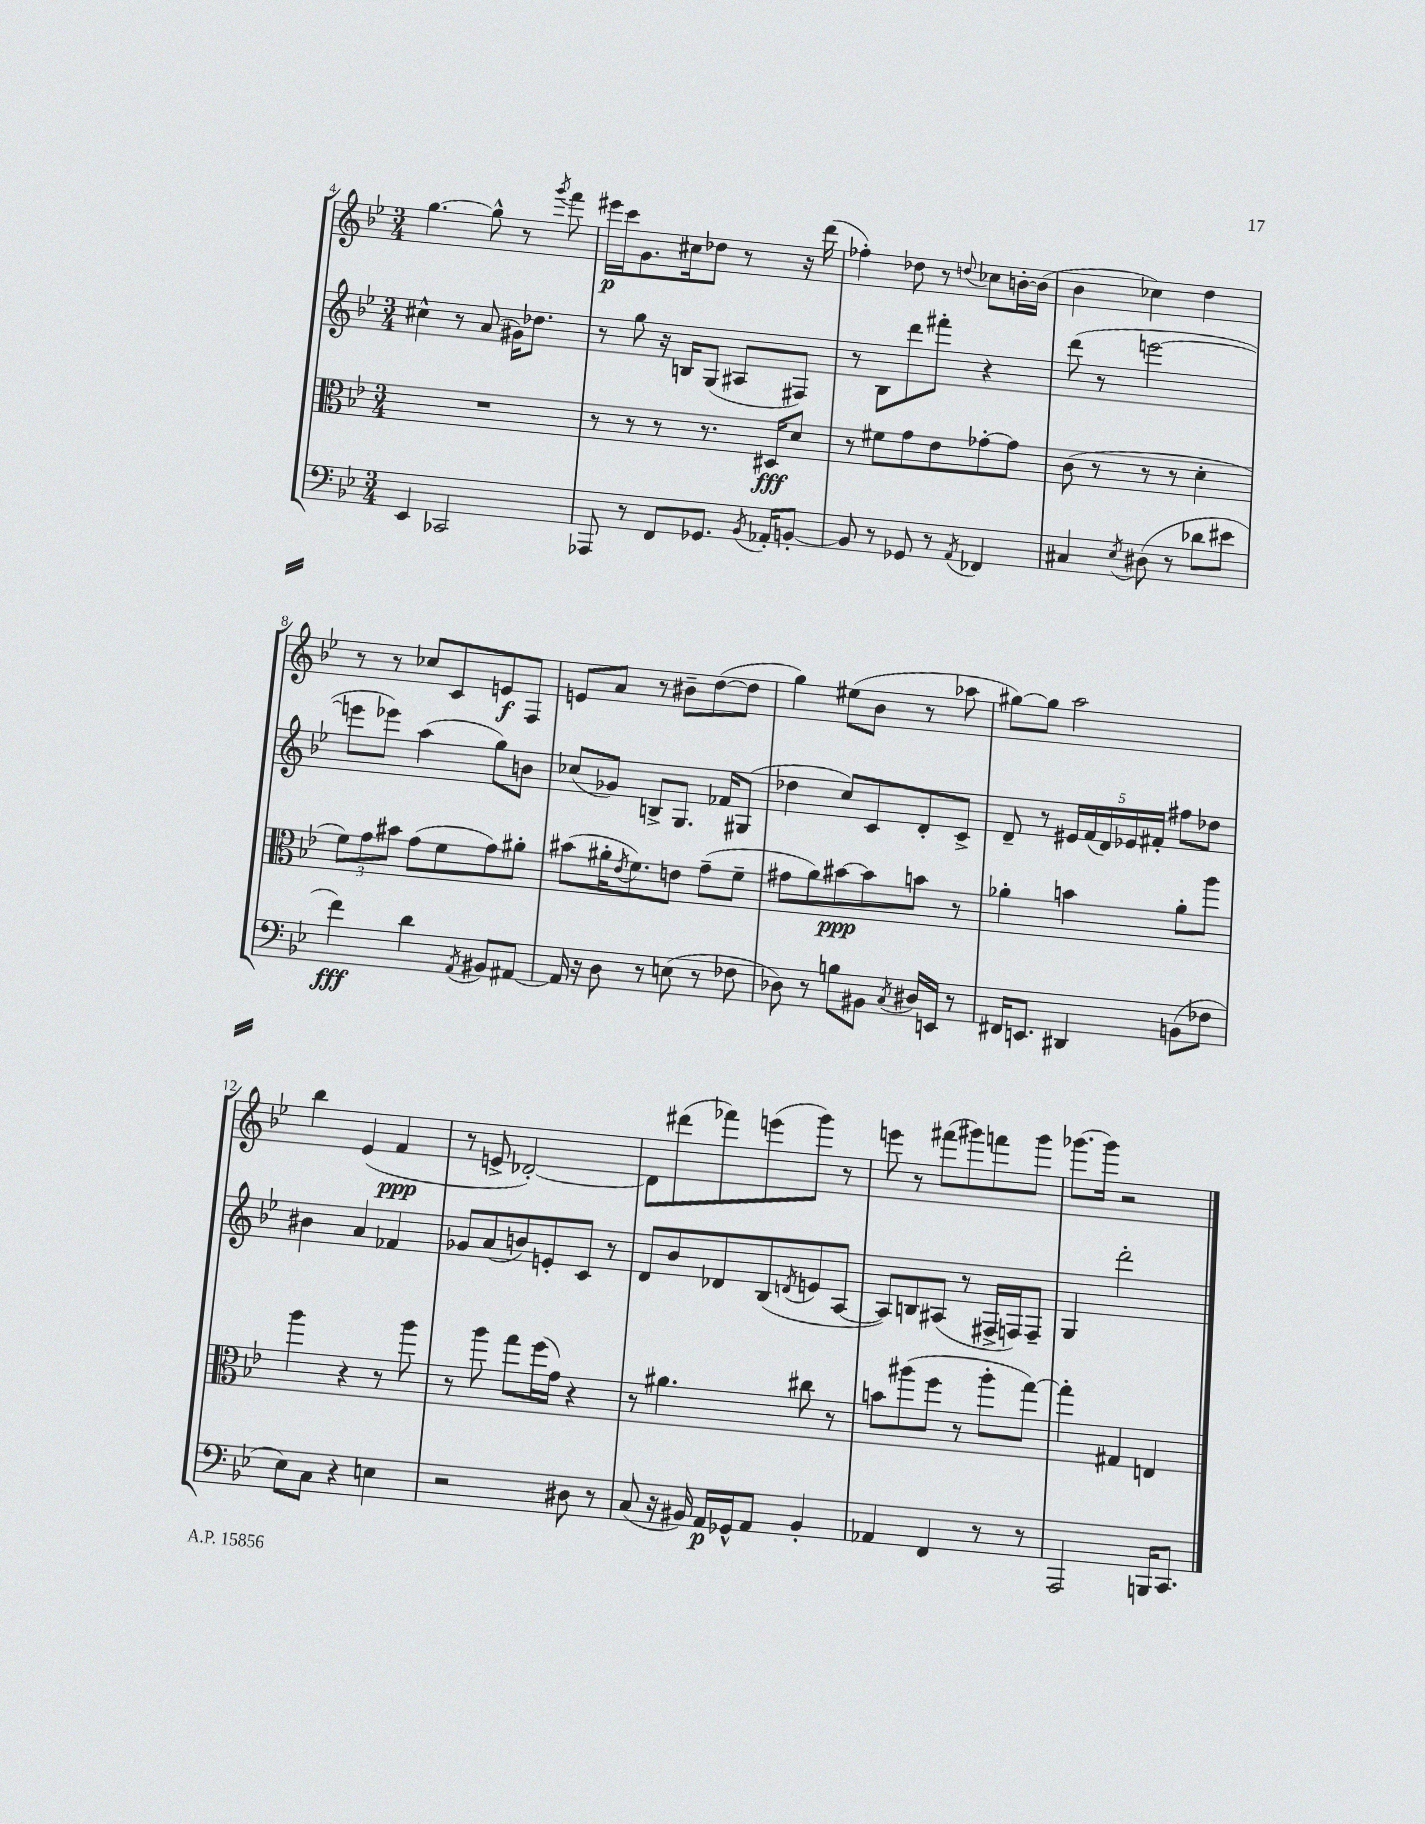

**kern	**dynam	**kern	**dynam	**kern	**kern	**dynam
*part4	*part4	*part3	*part3	*part2	*part1	*part1
*staff4	*staff4	*staff3	*staff3	*staff2	*staff1	*staff1
*clefF4	*	*clefC3	*	*clefG2	*clefG2	*
*k[b-e-]	*	*k[b-e-]	*	*k[b-e-]	*k[b-e-]	*
*M3/4	*	*M3/4	*	*M3/4	*M3/4	*
=4	=4	=4	=4	=4	=4	=4
4EE-/	.	2.r	.	4cc#X^^\	[4.gg\	.
2CC-X/	.	.	.	8r	.	.
.	.	.	.	(8a/	8gg^^\]	.
.	.	.	.	16g#X\KL)	8r	.
.	.	.	.	8.dd-X\J	.	.
.	.	.	.	.	8qggg/	.
.	.	.	.	.	8fff\	.
=5	=5	=5	=5	=5	=5	=5
8AAA-X/	.	8r	.	8r	16eee#X\LL	p
.	.	.	.	.	16ccc\J	.
8r	.	8r	.	8gg\	8.g\	.
8FF/L	.	8r	.	16r	.	.
.	.	.	.	16Bn/KL	16cc#X\k	.
8.GG-X/J	.	8.r	.	(8G/J	8dd-X\J	.
.	.	.	.	8A#X/L	8r	.
8qBB-/	.	.	.	.	.	.
16AA-X'/KL	.	16D#X/KL	fff	.	.	.
[8BBn'/J	.	8d/J	.	8F#X/J)	16r	.
.	.	.	.	.	(16ddd\	.
=6	=6	=6	=6	=6	=6	=6
8BB/]	.	8r	.	8r	4ff-X'\)	.
8r	.	8f#X\L	.	8B-\L	.	.
8GG-X/	.	8g\	.	8ddd\	8dd-X\	.
8r	.	8e-\	.	8fff#X'\J	8r	.
8qAA/	.	.	.	.	8qqddn/	.
4FF-X/	.	[8g-X'\	.	4r	8cc-X\L	.
.	.	8g-\J]	.	.	[16bn'\L	.
.	.	.	.	.	(16b\JJ]	.
=7	=7	=7	=7	=7	=7	=7
4C#X/	.	(8c\	.	(8ddd\	4b-\	.
.	.	8r	.	8r	.	.
8qE-/	.	.	.	.	.	.
(8D#X\	.	8r	.	[2eeen\	4cc-X\)	.
8r	.	8r	.	.	.	.
8d-X\L	.	4d'\	.	.	4dd\	.
8e#X\J	.	.	.	.	.	.
!!LO:LB:g=z
=8	=8	=8	=8	=8	=8	=8
4f\)	fff	12f\L)	.	8eeen\L]	8r	.
.	.	12g\	.	.	.	.
.	.	.	.	8eee-X\J)	8r	.
.	.	12b#X\J	.	.	.	.
4d\	.	(8g\L	.	(4aa\	8cc-X/L	.
.	.	8f\	.	.	8c/	.
8qAA/	.	.	.	.	.	.
8BB#X/L	.	8g\)	.	8gg\L)	8en/	f
[8AA#X/J	.	8a#X'\J	.	8bn\J	8F/J	.
=9	=9	=9	=9	=9	=9	=9
16AA#/]	.	(8b#X\L	.	(8cc-X/L	8en/L	.
16r	.	.	.	.	.	.
8D\	.	16a#X'\K	.	8g-X/J)	8a/J	.
.	.	8qe-/	.	.	.	.
.	.	8.f\)	.	.	.	.
8r	.	.	.	8Bn^/L	8r	.
(8En\	.	8en\J	.	8.G/J	8b#X~\L	.
8r	.	(8g~\L	.	.	([8dd\	.
.	.	.	.	16f-X/KL	.	.
8F-X\	.	8f~\J	.	(8G#X/J	8dd\J]	.
=10	=10	=10	=10	=10	=10	=10
8D-X\)	.	8g#X\L	.	4dd-X\	4gg\)	.
8r	.	8a\)	.	.	.	.
8Bn\L	.	[8b#X\	ppp	8cc/L)	(8ee#X\L	.
8BB#X\J	.	8b#\]	.	8c/	8b-\J	.
8qC/	.	.	.	.	.	.
16D#X/LL	.	8bn\J	.	8d'/	8r	.
16EEn/JJ	.	.	.	.	.	.
8r	.	8r	.	8c^/J	8aa-X\	.
=11	=11	=11	=11	=11	=11	=11
16FF#X/KL	.	4a-X'\	.	8d~/	[8gg#X\L)	.
8.EEn/J	.	.	.	.	.	.
.	.	.	.	8r	8gg#\J]	.
4DD#X/	.	4bn\	.	20e#X/LL	2aa\	.
.	.	.	.	(20f/	.	.
.	.	.	.	20d/)	.	.
.	.	.	.	20e-X/	.	.
.	.	.	.	20f#X'/JJ	.	.
(8BBn\L	.	8a-'\L	.	8ff#X\L	.	.
8F-X\J	.	8aa\J	.	8dd-X\J	.	.
!!LO:LB:g=z
=12	=12	=12	=12	=12	=12	=12
8E-\L)	.	4aa\	.	4b#X\	4bb-\	.
8C\J	.	.	.	.	.	.
4r	.	4r	.	4a/	(4e-/	.
4En\	.	8r	.	4f-X/	4f/	ppp
.	.	8aa\	.	.	.	.
=13	=13	=13	=13	=13	=13	=13
2r	.	8r	.	8g-X/L	8r	.
.	.	8aa\	.	(8a/	8en^/	.
.	.	8gg\L	.	8bn/)	[2d-X'/)	.
.	.	(16ff\L	.	8en'/	.	.
.	.	16g\JJ)	.	.	.	.
8D#X\	.	4r	.	8c/J	.	.
8r	.	.	.	8r	.	.
=14	=14	=14	=14	=14	=14	=14
(8C/	.	8r	.	8d/L	8d-\L]	.
16r	.	4.a#X\	.	8b-/	(8ddd#X\	.
16BB#X/)	.	.	.	.	.	.
16AA/LL	p	.	.	8d-X/	8fff-X\)	.
16GG-X^^/J	.	.	.	.	.	.
8AA/J	.	.	.	(8B-/	(8eeen\	.
.	.	.	.	8qdn/	.	.
4BB#'/	.	8cc#X\	.	8en/	8ggg\J)	.
.	.	8r	.	[8A/J	8r	.
=15	=15	=15	=15	=15	=15	=15
4AA-X/	.	8bn\L	.	8A/L])	8eeen\	.
.	.	(8aa#X\	.	8Bn/	8r	.
4FF/	.	8ff\J	.	(8A#X/J	(8fff#X\L	.
.	.	8r	.	8r	8ggg#X\)	.
8r	.	8aa#'\L	.	16F#X^/LL	8fffn\	.
.	.	.	.	16Fn/J)	.	.
8r	.	[8gg\J)	.	8F~/J	8ggg#\J	.
=16	=16	=16	=16	=16	=16	=16
2AAA/	.	4gg'\]	.	4G/	[8.ggg-X\L	.
.	.	.	.	.	16ggg-\Jk]	.
.	.	4G#X/	.	2ddd'\	2r	.
16BBBn/KL	.	4En/	.	.	.	.
8.CC/J	.	.	.	.	.	.
==	==	==	==	==	==	==
*-	*-	*-	*-	*-	*-	*-
